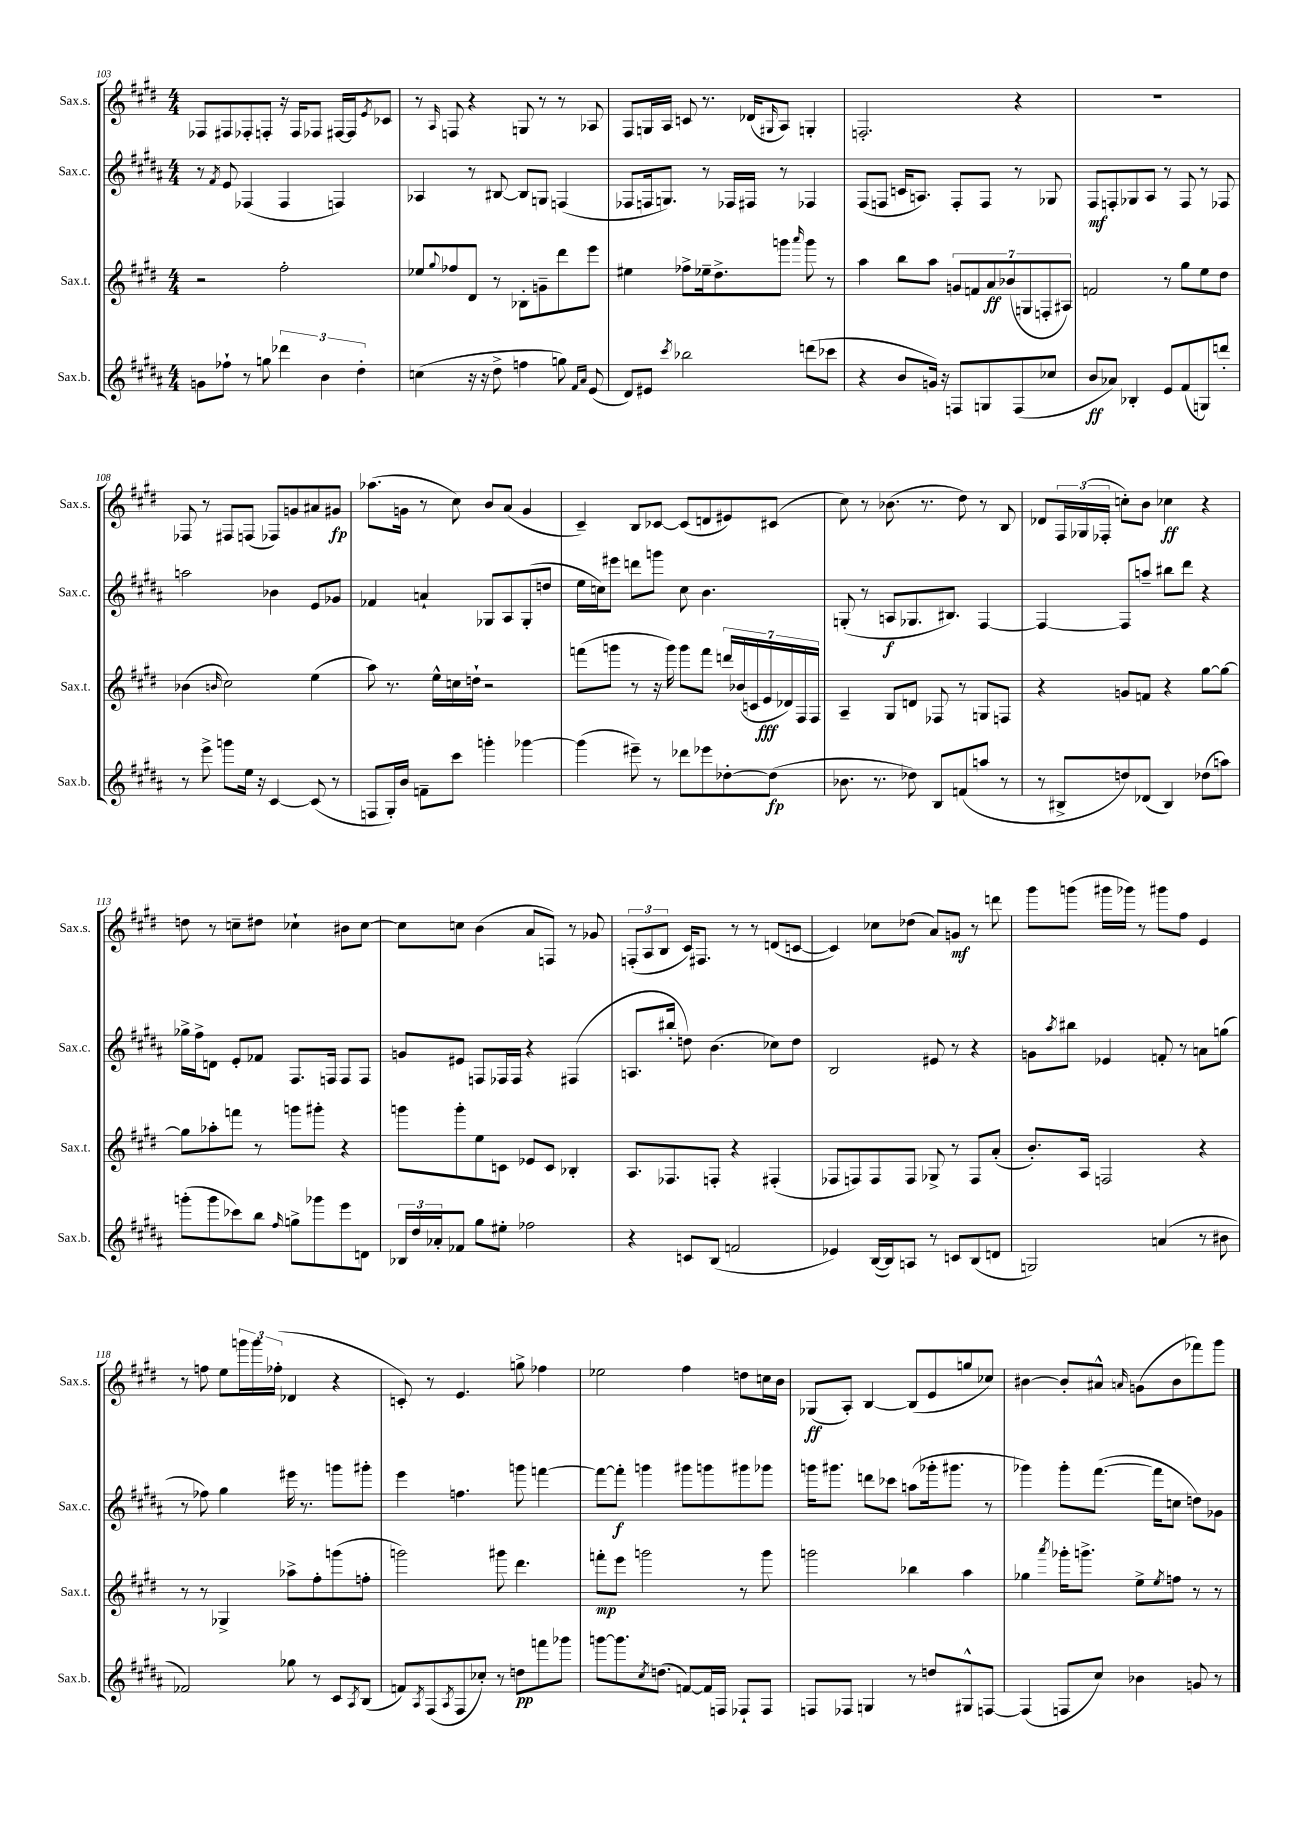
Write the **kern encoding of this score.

**kern	**kern	**kern	**kern
*staff4	*staff3	*staff2	*staff1
*clefG2	*clefG2	*clefG2	*clefG2
*k[f#c#g#d#a#]	*k[f#c#g#d#]	*k[f#c#g#d#a#]	*k[f#c#g#d#]
*M4/4	*M4/4	*M4/4	*M4/4
8g	2r	8r	8F-
.	.	8qf#	.
8ff-`	.	8e	8F#
8r	.	(4F-	8F-'
8gg	.	.	8F'
6ddd-	2ff#'	4F-	16r
.	.	.	16F
.	.	.	8F-
6b	.	.	.
.	.	4F)	[16F#
.	.	.	16F#]
6dd#'	.	.	.
.	.	.	8qe
.	.	.	8c-
=	=	=	=
(4cc	8ee-	4A-	8r
.	8qqgg#	.	16qqA
.	8ff-	.	8F
16r	8d#	8r	4r
16r	.	.	.
8dd#^	8r	[8B#	.
4ff	8B-'	8B#]	8G
.	8g~	8G	8r
8gg)	8ddd#	(4F	8r
16qqf#	.	.	.
16qqa#	.	.	.
(8e	8eee	.	8A-
=	=	=	=
8d#)	4ee#	8F-	8F#
8e#	.	16F	16G
.	.	8.G)	16A
8qccc#	.	.	.
2bb-	8ff-^	.	8c
.	16ee-~	8r	8.r
.	8.dd#^	.	.
.	.	16F-	.
.	.	16F#	(16d-
.	.	.	16qqG#
.	8ggg	8r	8A)
.	16qqaaa	.	.
(8ddd	8ggg	4F-	4G'
8ccc-	8r	.	.
=	=	=	=
4r	4aa	(8F#	2.F'
.	.	8F	.
8b	8bb	16c	.
.	.	8.A)	.
16g)	8aa	.	.
16r	.	.	.
8F	14g	8F'	.
.	14f	.	.
8G	.	8F	.
.	14a	.	.
.	(14b-	.	.
(8F	.	8r	4r
.	14G	.	.
.	14F'	.	.
8cc-	.	8G-	.
.	14A#)	.	.
=	=	=	=
8b	2f	8F#	1r
8a-)	.	8F'	.
4B-'	.	8G-	.
.	.	8A#	.
8e	8r	8r	.
(8f#	8gg#	8F	.
8G)	8ee	8r	.
8ddd'	8dd#	8F-	.
=	=	=	=
8r	(4b-	2aa	8F-
8eee^	.	.	8r
.	16qqb	.	.
8ggg	2cc#)	.	8F#
16ee	.	.	(8F
16r	.	.	.
[4c#	.	4b-	8F-)
.	.	.	8g
(8c#]	(4ee	8e	8a#
8r	.	8g-	8g#
=	=	=	=
8F	8aa)	4f-	(8.aa-
16G#')	8.r	.	.
16b	.	.	16g
8f~	.	4a`	8r
.	16ee^^	.	.
8ccc#	16cc	.	8cc#)
.	16dd`	.	.
4ggg'	2r	8G-	8b
.	.	8A#	(8a
[4ggg-	.	(8G-'	4g
.	.	8dd	.
=	=	=	=
(4ggg-]	(8fff	16ee	4c#~)
.	.	16cc)	.
.	8ggg	8eee#	.
8eee#~)	8r	8ddd	8B
8r	16r	8ggg	[8c-
.	16ggg)	.	.
8ddd-	8ggg	8cc	(8c-]
8eee-	8fff	4.b	8d
[8dd-'	28ddd	.	8e#)
.	(28b-	.	.
.	28c	.	.
.	28e	.	.
(8dd-]	.	.	(8c#
.	28d-)	.	.
.	28F#	.	.
.	28F#	.	.
=	=	=	=
8.b-	4A~	(8G'	8cc#)
.	.	8r	8r
8.r	.	.	.
.	8G#	8A	(8.b-
8dd-)	8d	8.G-	.
.	.	.	8.r
8B	8F-	.	.
.	.	8.B#)	.
(8f	8r	.	8dd#)
8aa	8G	[4F#	8r
8r	8F	.	8B
=	=	=	=
8r	4r	4F#_	8d-
8B#^	.	.	24F#
.	.	.	(24G-
.	.	.	24F-'
8dd)	8g	8F#]	8cc')
(8d-	8f	8aa~	8b
4B#)	4r	8bb#	4cc-
.	.	8ddd#	.
(8dd-	[8gg#	4r	4r
8aa)	8gg#_	.	.
=	=	=	=
(8ggg'	8gg#]	16gg-^	8dd
.	.	16ff#^	.
8ggg	8aa-'	8d	8r
8ccc-)	8fff	8e'	8cc~
8bb	8r	8f-	8dd#
16qqff#	.	.	.
8gg^	8ggg	8.F#	4cc-`
8ggg-	8ggg#'	.	.
.	.	16F	.
8eee	4r	8F	8b#
8d	.	8F	[8cc-
=	=	=	=
24B-	8ggg	8g	8cc-]
24dd#	.	.	.
24a-'	.	.	.
8f-	8ggg'	8e#	8cc
8gg#	8ee	8F	(4b
8ee#'	8c	16F-	.
.	.	16F-	.
2ff-	8e-	4r	8a
.	8c	.	8F)
.	4B-'	(4F#	8r
.	.	.	8g-
=	=	=	=
4r	8.A	8.A	(12F'
.	.	.	12A
.	.	.	12B
.	8.F-	16bb#'	.
8c	.	8dd)	16c#)
.	.	.	8.F#
(8B	8F'	(4.b	.
2f	4r	.	8r
.	.	.	8r
.	(4F#'	8cc-)	(8d
.	.	8dd	[8c
=	=	=	=
4e-)	8F-	2B	4c])
.	8F)	.	.
([16B	8F	.	8cc-
16B])	.	.	.
8A	8F	.	(8dd-
8r	8G-^	8e#	8a)
8c	8r	8r	8g
(8B	8F	4r	8r
8d	(8a'	.	8ddd
=	=	=	=
2G)	8.b')	8g	8ggg#
.	.	8qaa#	.
.	.	8bb#	(8ggg
.	16A	.	.
.	2F	4e-	16ggg#
.	.	.	16ggg-)
.	.	.	8r
(4a	.	8f'	8ggg#
.	.	8r	8ff#
8r	4r	8a	4e
8b#	.	(8gg	.
=	=	=	=
2f-)	8r	8r	8r
.	8r	8ff-)	8ff
.	4G-^	4gg#	8ee
.	.	.	24ggg
.	.	.	24ggg
.	.	.	(24ff-'
8gg-	8aa-^	16eee#	4d-
.	.	8.r	.
8r	8ff#'	.	.
8c#	(8ggg	8ggg	4r
8qA#	.	.	.
(8B	8ff'	8ggg#'	.
=	=	=	=
8f)	2ggg)	4eee	8c')
8qA#	.	.	.
(8F#	.	.	8r
8qA#	.	.	.
8F#	.	4.ff	4.e
8cc-')	.	.	.
8r	8ggg#	.	.
8dd	4.ddd#	8ggg	8gg^
8fff	.	[4fff	4ff-
8ggg-	.	.	.
=	=	=	=
[8ggg	8fff'	8fff_	2ee-
8.ggg]	8eee	8fff']	.
.	2ggg	4ggg	.
8qcc#	.	.	.
(8.dd	.	.	.
[8f)	.	8ggg#	4ff#
16f]	.	8ggg	.
16F	.	.	.
8F-`	8r	8ggg#	8dd
8F-	8ggg	8ggg-	16cc
.	.	.	16b
=	=	=	=
8F	2ggg	16ggg	(8G-
.	.	8.ggg#	.
8F-	.	.	8A')
4G	.	8ddd	[4B
.	.	8ccc-	.
8r	4bb-	(8aa	(8B]
8dd	.	16ggg-'	8e
.	.	8.ggg#	.
8G#^^	4aa	.	8gg
[8F	.	8r	8cc-)
=	=	=	=
(4F]	4gg-	4ggg-)	[4b#
.	8qaaa	.	.
8F	16ggg-'	8ggg-'	8b#']
.	8.ggg^	.	.
8cc#)	.	([8.fff#	8a#^^
.	.	.	16qqa
4b-	8ee^	.	(8g
.	.	16fff#]	.
.	8qee	.	.
.	8ff	8cc	8b#
8g	8r	8dd)	8fff-)
8r	8r	8g-	8ggg#
==	==	==	==
*-	*-	*-	*-
